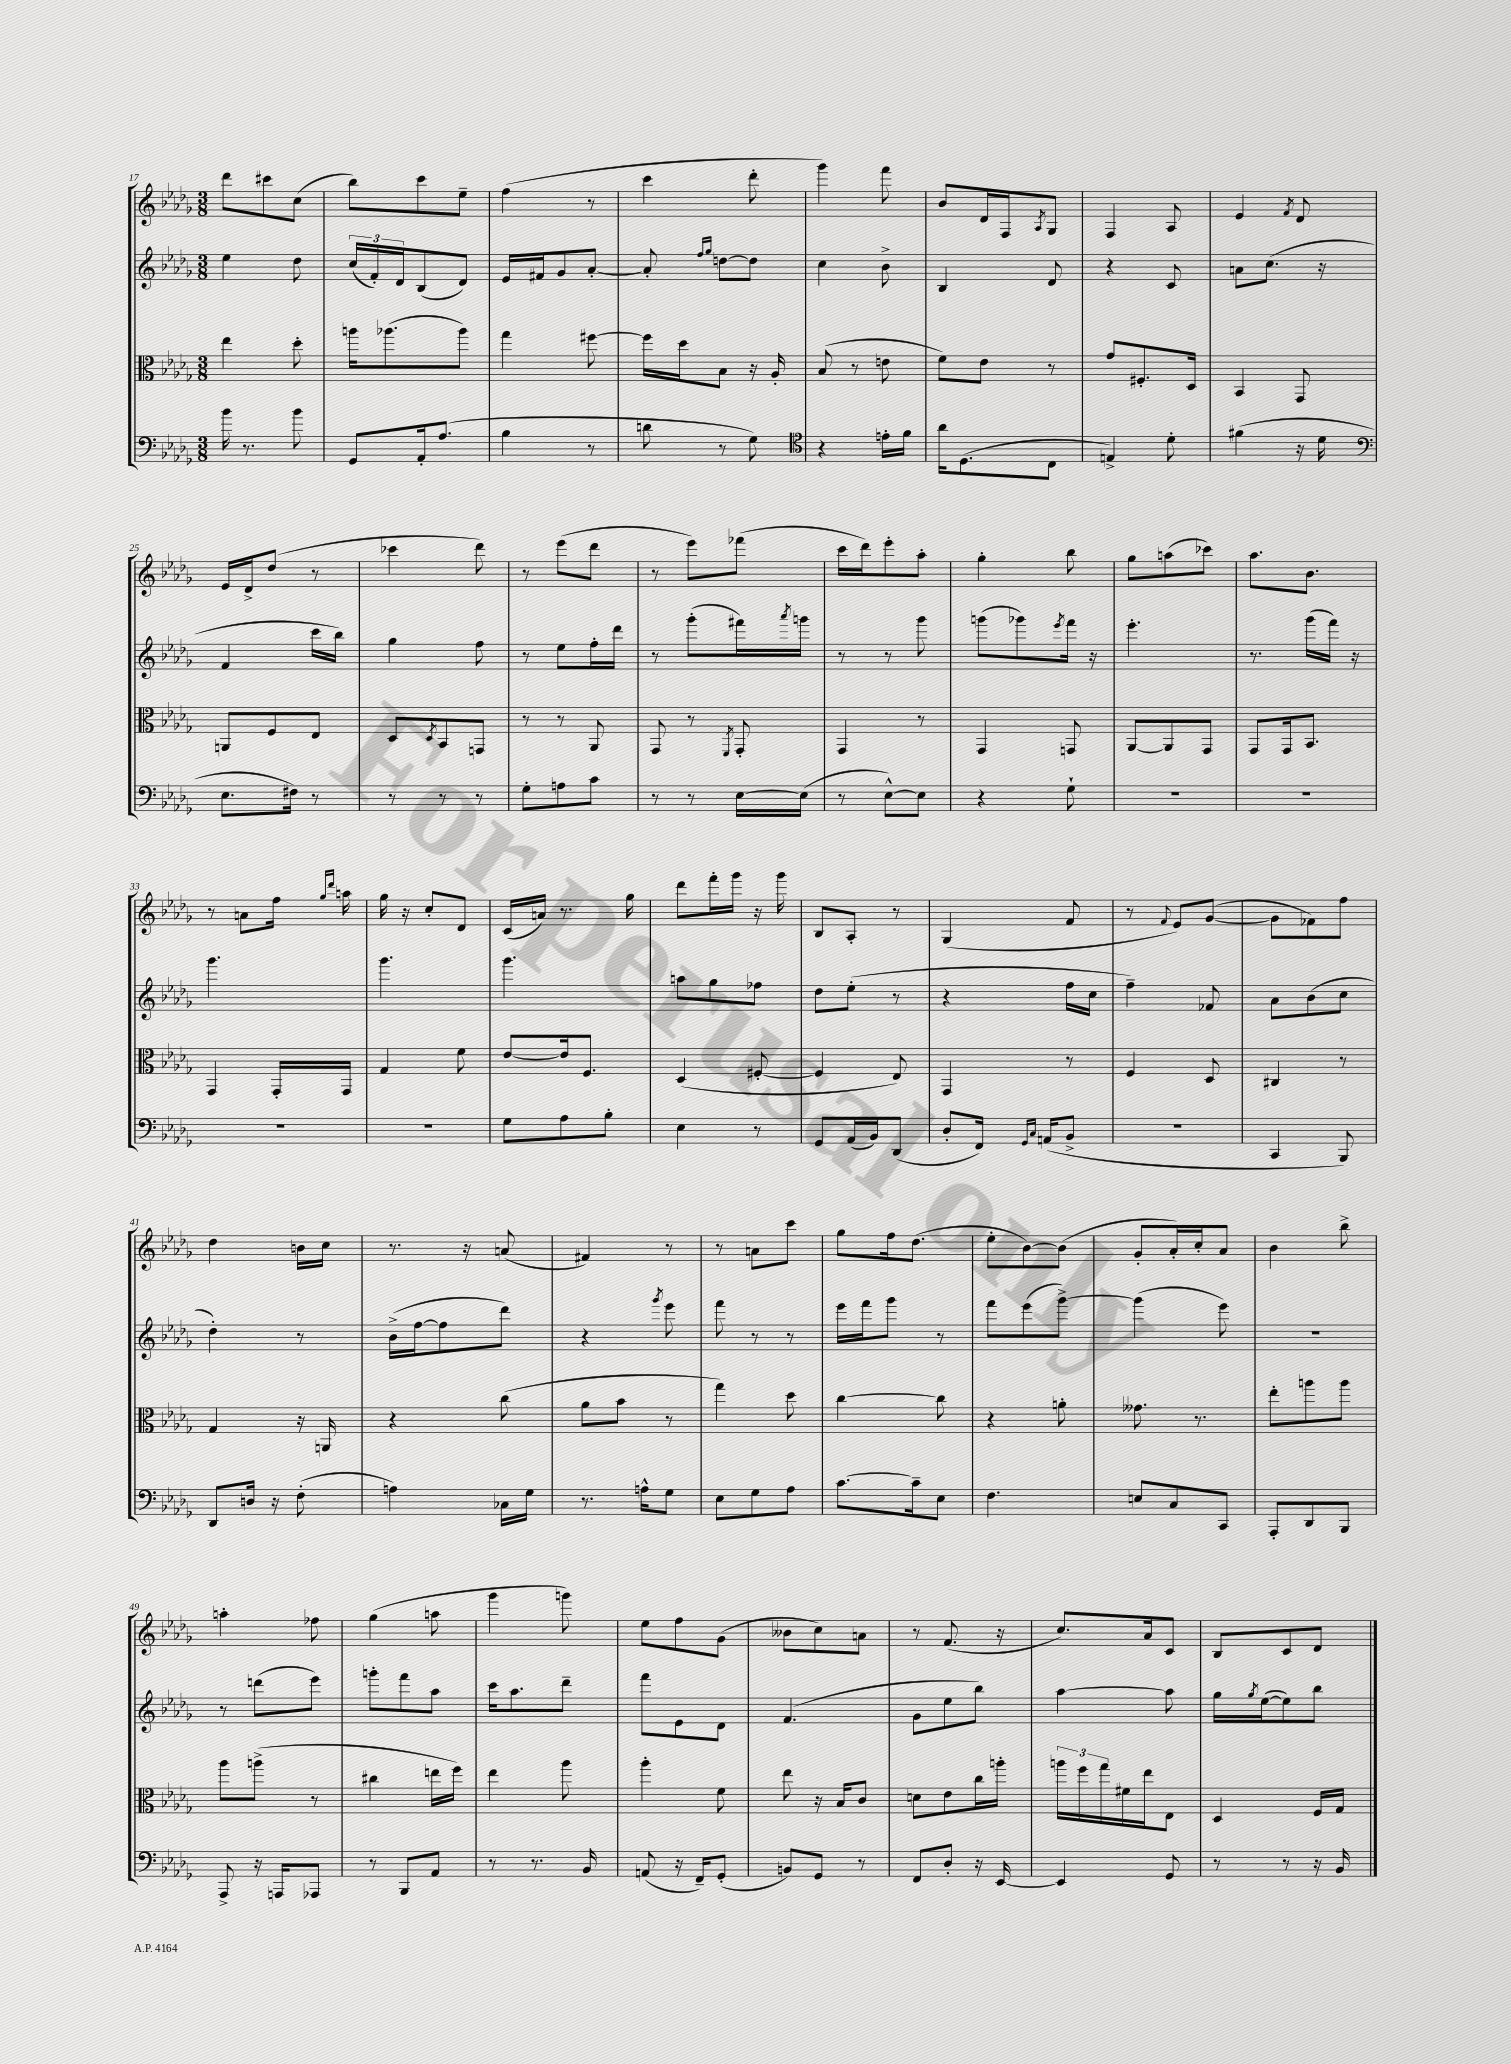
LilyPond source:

<<
\new StaffGroup <<
\new Staff = "s0" {
    \clef treble \key des \major \numericTimeSignature \time 3/8
    des'''8 cis'''8 c''8( |
    bes''8) c'''8 ees''8-- |
    f''4( r8 |
    c'''4 des'''8-. |
    ges'''4) f'''8 |
    bes'8 des'16 f16 \acciaccatura { aes8 } ges8 |
    f4 aes8 |
    ees'4 \acciaccatura { f'8 } des'8 |
    ees'16 des'16-> des''8( r8 |
    ces'''4 des'''8) |
    r8 ees'''8( des'''8 |
    r8 ees'''8) fes'''8( |
    c'''16 des'''16) ees'''8-. aes''8-. |
    ges''4-. bes''8 |
    ges''8 a''8( ces'''8) |
    aes''8. bes'8. |
    r8 a'8 f''16 \grace { ges''16 des'''16 } a''16 |
    ges''16 r16 c''8-. des'8 |
    c'16( a'16) r8. ges''16 |
    des'''8 f'''16-. ges'''16 r16 ges'''16 |
    bes8 aes8-. r8 |
    ges4( f'8 |
    r8 \appoggiatura { f'8 } ees'8) ges'8~( |
    ges'8 fes'8) f''8 |
    des''4 b'16 c''16 |
    r8. r16 a'8( |
    fis'4) r8 |
    r8 a'8 c'''8 |
    ges''8 f''16 des''8.( |
    ees''8-. bes'8~) bes'8( |
    ges'8-. aes'16-.) c''16-. aes'8 |
    bes'4 bes''8-> |
    a''4-. fes''8 |
    ges''4( a''8 |
    ges'''4 g'''8) |
    ees''8 f''8 ges'8( |
    beses'8 c''8) a'8 |
    r8 f'8.( r16 |
    c''8.) aes'16 c'8 |
    bes8 c'8 des'8 \bar "|." |
}
\new Staff = "s1" {
    \clef treble \key des \major \numericTimeSignature \time 3/8
    ees''4 des''8 |
    \tuplet 3/2 { c''16( f'16-.) des'16 } bes8( des'8) |
    ees'16 fis'16 ges'8 aes'8~-. |
    aes'8-. \grace { f''16 ges''16 } d''8~ d''8 |
    c''4 bes'8-> |
    bes4 des'8 |
    r4 c'8 |
    a'8 c''8.( r16 |
    f'4 c'''16 bes''16) |
    ges''4 f''8 |
    r8 ees''8 f''16-. des'''16 |
    r8 ges'''8-.( fis'''16) \acciaccatura { aes'''8 } g'''16 |
    r8 r8 ges'''8 |
    g'''8( ges'''8) \acciaccatura { ees'''8 } f'''16 r16 |
    ees'''4.-. |
    r8. ges'''16( f'''16) r16 |
    ges'''4. |
    ges'''4. |
    ges'''4. |
    a''8 ges''8 fes''8 |
    des''8 ees''8-.( r8 |
    r4 f''16 c''16 |
    f''4--) fes'8 |
    aes'8 bes'8( c''8 |
    des''4-.) r8 |
    bes'16->( f''16~ f''8 des'''8) |
    r4 \acciaccatura { ges'''8 } ees'''8 |
    f'''8 r8 r8 |
    ees'''16 f'''16 ges'''8 r8 |
    f'''8 ees'''8( ges'''8~->) |
    ges'''4( ees'''8) |
    R4. |
    r8 d'''8( ees'''8) |
    g'''8-. f'''8 aes''8 |
    c'''16 aes''8. des'''8-- |
    f'''8 ees'8 des'8 |
    f'4.( |
    ges'8 ees''8 bes''8) |
    aes''4~ aes''8 |
    ges''16 \acciaccatura { ges''8 } ees''16~( ees''8) bes''8 \bar "|." |
}
\new Staff = "s2" {
    \clef alto \key des \major \numericTimeSignature \time 3/8
    ees''4 des''8-. |
    a''16 aes''8.( aes''8) |
    ges''4 fis''8~ |
    fis''16 des''16 bes8 r16 aes16-. |
    bes8( r8 e'8 |
    f'8) ees'8 r8 |
    ges'8 fis8.-. des16 |
    bes,4 ges,8 |
    a,8 f8 ees8 |
    des8 \acciaccatura { des8 } bes,8 g,8 |
    r8 r8 aes,8 |
    ges,8 r8 \acciaccatura { f,8 } ges,8-. |
    ges,4 r8 |
    ges,4 g,8 |
    aes,8~ aes,8 ges,8 |
    ges,8 ges,16 bes,8. |
    ges,4 ges,16-. ges,16 |
    ges4 f'8 |
    ees'8~ ees'16 f8. |
    des4( fis8~-. |
    fis4 ees8) |
    ges,4 r8 |
    f4 des8 |
    cis4 r8 |
    ges4 r16 a,16 |
    r4 c''8( |
    aes'8 bes'8 r8 |
    ges''4) des''8 |
    c''4~ c''8 |
    r4 a'8-. |
    geses'8. r8. |
    ees''8-. a''8 a''8 |
    aes''8 a''8->( r8 |
    cis''4 e''16 f''16) |
    ees''4 aes''8 |
    aes''4-. f'8 |
    ees''8 r16 bes16 c'8 |
    d'8 ees'8 c''16 a''16-. |
    \tuplet 3/2 { a''16 f''16 ges''16 } fis'16 ees''16 ees8 |
    des4 f16 ges16 \bar "|." |
}
\new Staff = "s3" {
    \clef bass \key des \major \numericTimeSignature \time 3/8
    bes'16 r8. bes'8 |
    ges,8 aes,16-. aes8.( |
    bes4 r8 |
    d'8 r8 ges8) |
    \clef tenor r4 e'16-. f'16 |
    aes'16 des8.( c8 |
    e4->) des'8-. |
    fis'4( r16 des'16 |
    \clef bass ees8. fis16) r8 |
    r8 r8 r8 |
    ges8-. a8 c'8 |
    r8 r8 ees16~ ees16( |
    r8 ees8~-^) ees8 |
    r4 ges8-! |
    R4. |
    R4. |
    R4. |
    R4. |
    ges8 aes8 bes8-. |
    ees4 r8 |
    ges,8 aes,16( bes,16) des,8( |
    des8-. f,16) \grace { ges,16 c16 } a,16( bes,8-> |
    R4. |
    c,4 bes,,8) |
    des,8 d16 r16 f8-.( |
    a4) ces16 ges16 |
    r8. a16-^ ges8 |
    ees8 ges8 aes8 |
    c'8.~ c'16-- ees8 |
    f4. |
    e8 c8 c,8 |
    aes,,8-. des,8 bes,,8 |
    aes,,8-> r16 a,,16 aes,,8 |
    r8 bes,,8 aes,8 |
    r8 r8. bes,16 |
    a,8( r16 f,16--) ges,8-.( |
    b,8) ges,8 r8 |
    f,8 des8-. r16 ees,16~ |
    ees,4 ges,8 |
    r8 r8 r16 bes,16 \bar "|." |
}
>>
>>
\layout { \context { \Score currentBarNumber = #17 } }
